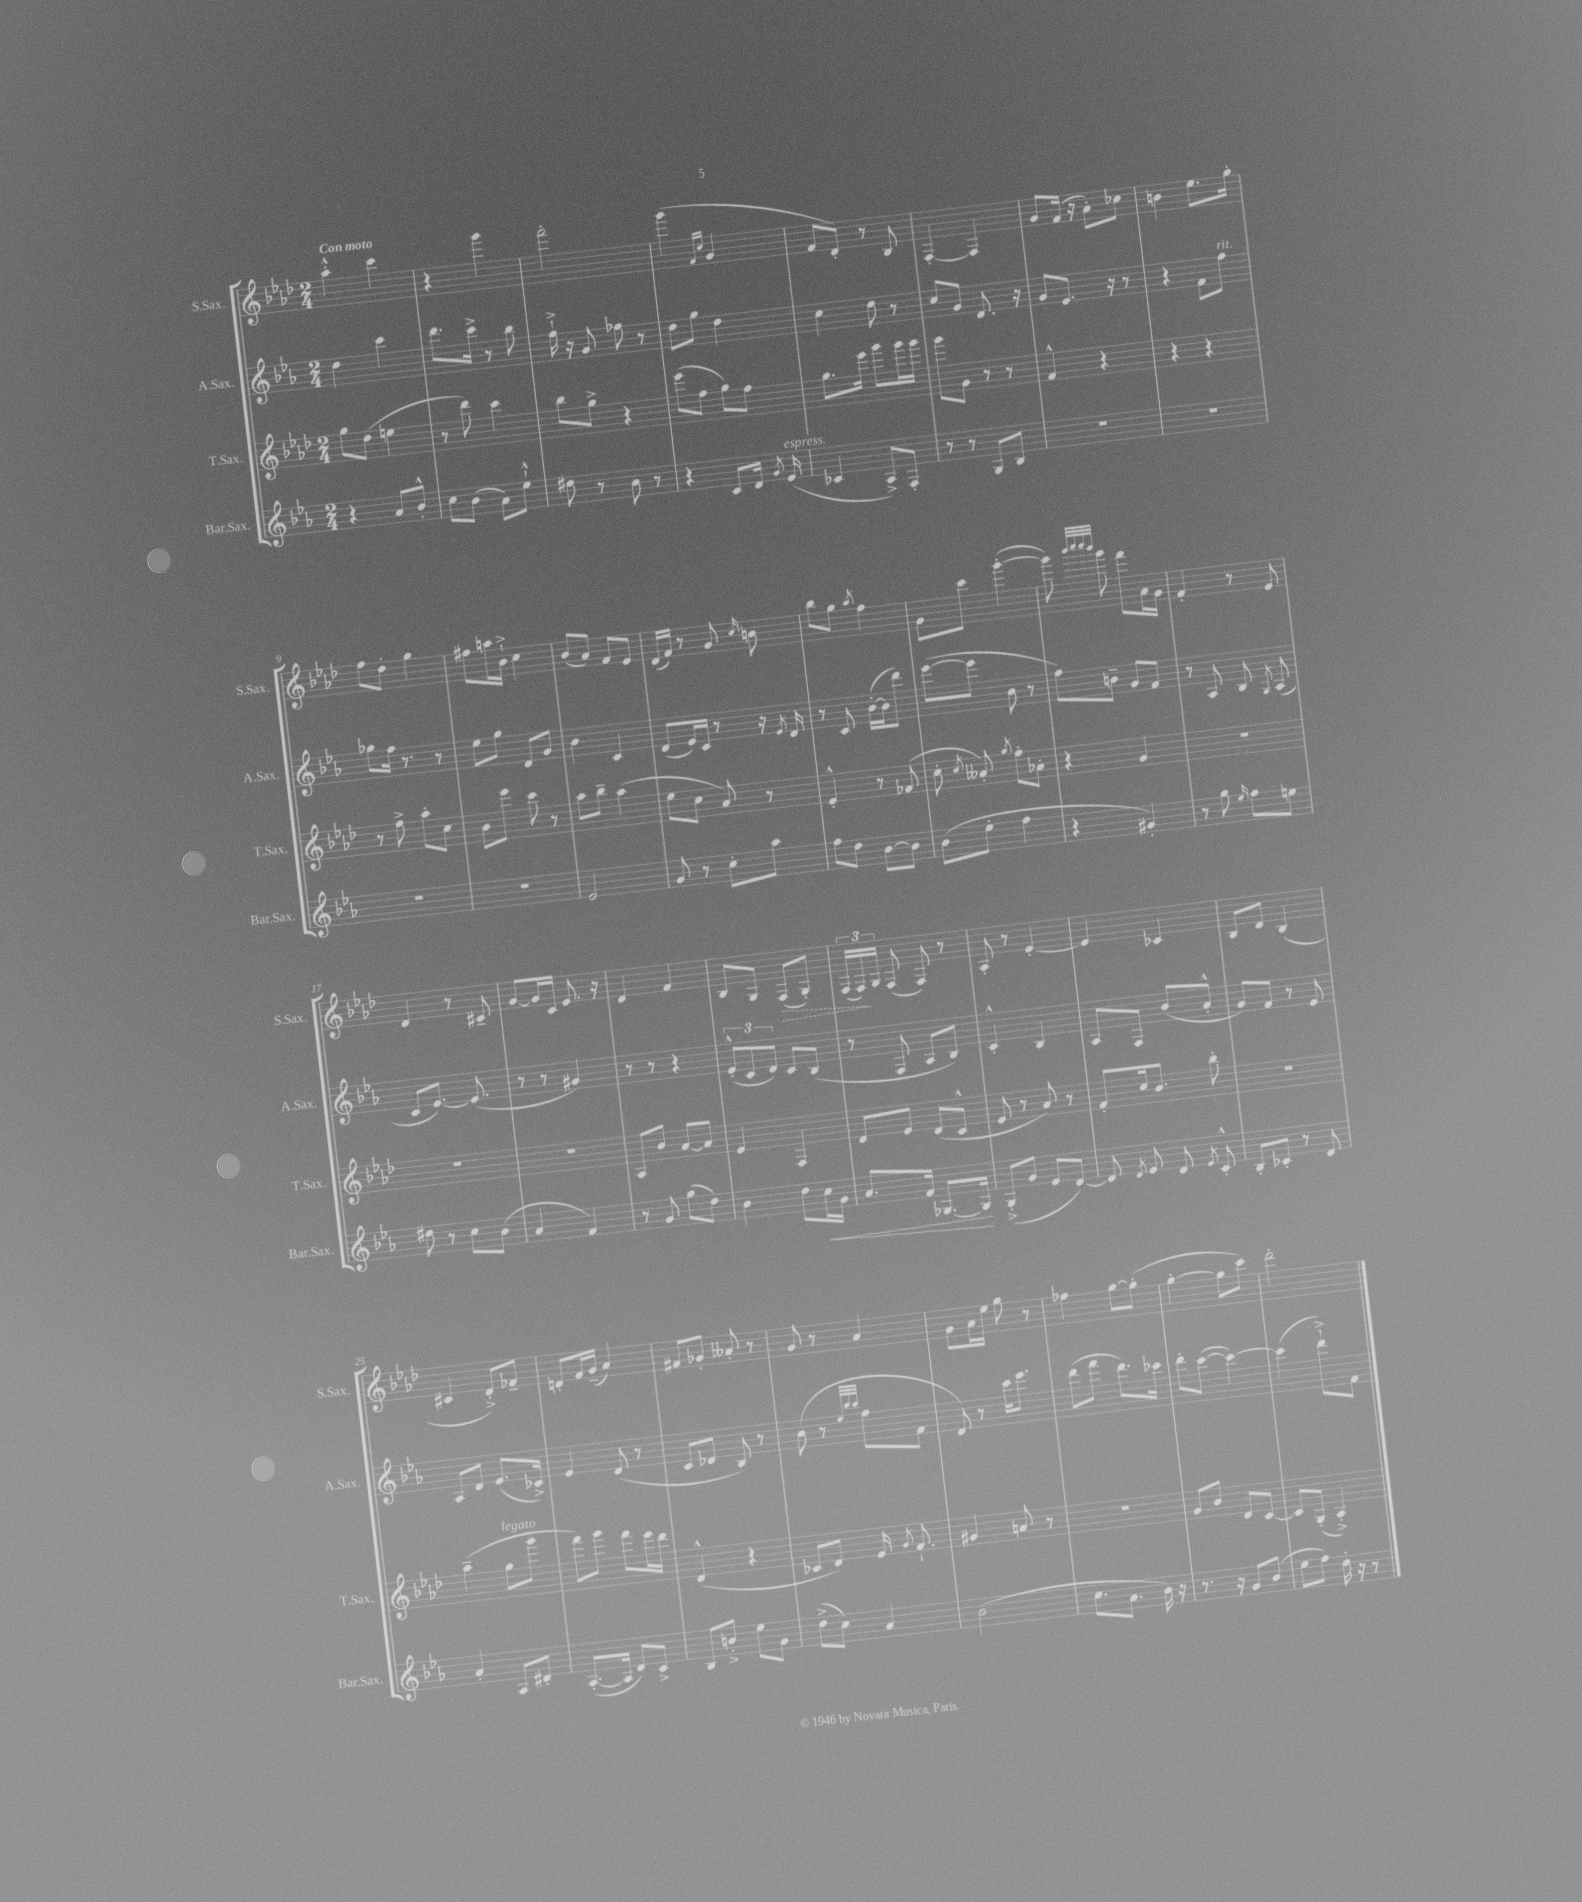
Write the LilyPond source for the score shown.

<<
\new StaffGroup <<
\new Staff = "s0" \with { instrumentName = "S.Sax." shortInstrumentName = "S.Sax." } {
    \clef treble \key aes \major \numericTimeSignature \time 2/4 \tempo "Con moto"
    \autoBeamOff aes''4-.-^ c'''4 |
    r4 g'''4 |
    f'''2-. |
    g'''4( \grace { f'16[ c''16] } g'4 |
    f'8[ des'8]-.) r8 bes8 |
    f4~-. f4 |
    g'8[ f'16]( r16 aes'8[-.) ces''8] |
    b'4 ees''8.[ g''16]-. |
    f''8[ des''8]-. g''4 |
    fis''8[ a''16 bes'16]-!-> c''4 |
    bes'8[( aes'8]) f'8[ ees'8] |
    des'16[( f'16]) r8 g'8 \grace { c''16 } b'8 |
    bes''8[ g''8] \acciaccatura { aes''8 } f''4 |
    g'8[ c'''8] g'''4~-.( |
    g'''8) \grace { bes'''32[ c''''32 c''''32 bes'''32] } g'''8 f'''8[ aes'16 g'16] |
    f'4-. r8 ees'8 |
    des'4 r8 cis'8-- |
    g'8[~ g'16 c'16] ees'8. r16 |
    des'4 f'4 |
    bes8[ g8] \once \override Hairpin.style = #'dashed-line f8[\>( g8]-.) |
    \tuplet 3/2 { f16[( f16\!) g16] } f8( f8) r8 |
    aes8-. r8 ees'4~-. |
    ees'4 ces'4 |
    bes8[ des'8] bes4( |
    cis'4 des'8[-.->) fes'8]-- |
    d'8[-. f'16 g'16]--( aes'4) |
    fis'8[ ges'8]-. aeses'8-. r8 |
    g'8 r8 aes'4 |
    g'8[ aes'16 ees''16] g''8 r8 |
    fes''4 g''8[~ g''8]-.( |
    g''4~-. g''8[ c'''8]) |
    des'''2-. \bar "|." |
}
\new Staff = "s1" \with { instrumentName = "A.Sax." shortInstrumentName = "A.Sax." } {
    \clef treble \key ees \major \numericTimeSignature \time 2/4
    \autoBeamOff d''4 c'''4 |
    d'''8.[ c'''16]-> r8 bes''8 |
    f''16-!-> r16 g'8 fes''8 r8 |
    d''8[ g''8] d''4 |
    c''4 d''8 r8 |
    c''8[ g'8] d'8. r16 |
    g'8[ ees'8.] r16 r8 |
    r4 f'8[ f''8]^\markup { \italic "rit." } |
    ges''8[ f''16] r8. r8 |
    ees''8[ g''8] d'8[ g'8] |
    bes'4 c'4 |
    d'8[( ees'16) c'16] r8 r16 \acciaccatura { ees'8 } d'16 |
    r8 c'8 bes'16[~-.( bes'16 d'''8]) |
    ees'''8[~( ees'''8] bes'8 r8 |
    f''8[) b'8]-- g'8[ f'8] |
    r8 aes8 bes8 \acciaccatura { g8 } aes8( |
    c'8[ ees'8.]~) ees'8.( |
    r8 r8 gis'4) |
    r8 r8 r4 |
    \tuplet 3/2 { ees'8[-.-^( c'8 d'8]) } c'8[ bes8]( |
    r8 f8 aes8[ bes8]) |
    c'4-.-^ bes4 |
    aes8[ f8] bes'8[( aes'8]-.-^ |
    g'8[) f'8] r8 ees'8 |
    aes8[ d'8] ees'8.[( ces'16]->) |
    ees'4 d'8( r8 |
    c'8[ des'8] bes8) r8 |
    bes'8( r8 \grace { ees''32[ bes''32 bes''32] } f''8[ f'8] |
    d'8) r8 c'''16[ ees'''8.] |
    d'''8[( f'''8] d'''8.[) ces'''16] |
    d'''8[-. c'''8]~( c'''4~) |
    c'''4( d'''8[-!->) f'8] \bar "|." |
}
\new Staff = "s2" \with { instrumentName = "T.Sax." shortInstrumentName = "T.Sax." } {
    \clef treble \key aes \major \numericTimeSignature \time 2/4
    \autoBeamOff g''8[ des''8]( e''4 |
    r8 des'''8) c'''4 |
    bes''8[ g''8]-> r4 |
    ees'''8[( f''8] g''8[) f''8] |
    g''8.[ ees'''16] g'''8[ g'''16 g'''16] |
    g'''8[ g'8] r8 r8 |
    f'4-^ r4 |
    r4 r4 |
    r8 f''8-> aes''8[-. c''8] |
    bes'8[ ees'''8] c'''8 r8 |
    aes''8[ bes''8]-- aes''4( |
    ees''8[ c''8] aes'8) r8 |
    ees'4-.-^ r8 fes'8( |
    c''8-. \acciaccatura { c''8 } aeses'8-.) \acciaccatura { g''8 } f''8[-. aes'8]-. |
    r4 g'4 |
    R2 |
    R2 |
    R2 |
    aes8[ bes'8] aes'8[~ aes'8] |
    ees'4 f4 |
    des'8[ ees'8] des'8[( c'8]-^ |
    ees'8 r8 aes'8) r8 |
    f'8[-. c''16 bes'8.] bes''8-. |
    R2 |
    aes''4--( g''8[^\markup { \italic "legato" } g'''8] |
    f'''8[) g'''8] f'''8[ ees'''16 des'''16] |
    des'4-^( r4 |
    ces'8[ des'8]) ees'16 \acciaccatura { g'8 } f'8.-! |
    gis'4 a'8 r8 |
    R2 |
    g'8[ bes'8] des'8[ c'8]~ |
    c'8[ g8]-.( aes4-.->) \bar "|." |
}
\new Staff = "s3" \with { instrumentName = "Bar.Sax." shortInstrumentName = "Bar.Sax." } {
    \clef treble \key ees \major \numericTimeSignature \time 2/4
    \autoBeamOff r4 aes'8[ bes'8]-.-^ |
    c''8[ bes'8]( aes'8[) ees''8]-!-^ |
    dis''8 r8 bes'8 r8 |
    r4 c'8[ d'16] \acciaccatura { g'8 } ees'16^\markup { \italic "espress." }( |
    ces'4 aes8[->) f8]-. |
    r8 r8 g8[ bes8] |
    R2 |
    R2 |
    R2 |
    R2 |
    ees'2 |
    g'8 r8 c''8[-. aes''8] |
    f''8[ d''8] bes'8[~ bes'8] |
    bes'8[( ees''8]-. f''4 |
    r4 gis'4-.) |
    r8 g''8 \grace { ees''16 } f''8[ e''8] |
    dis''8 r8 c''8[ bes'8]( |
    aes'4 f'4) |
    r8 g'8 g''8[( d''8]) |
    bes'4 d''8[ c''16\< g'16] |
    aes'8.[ f'16] ges8.[~ ges16]\! |
    g8[-.->( g'8] ees'8[ d'8]~) |
    d'8 \acciaccatura { d'8 } ees'8 d'8 \acciaccatura { ees'8 } c'8-.-^ |
    bes8[-. ces'8]-. r8 d'8 |
    aes'4-. aes8[ dis'8]-. |
    aes8.[~-.( aes16] d'8[) c'8]-> |
    bes8[ b'8]-.-> ees''8[ g'8] |
    d''8[->( c''8]) aes'4 |
    bes'2( |
    c''8.[ aes'8.] bes'16) r16 |
    r8. r16 g'8[ bes'8]( |
    ees''8[ f''8]) d''16-. r16 r8 \bar "|." |
}
>>
>>
